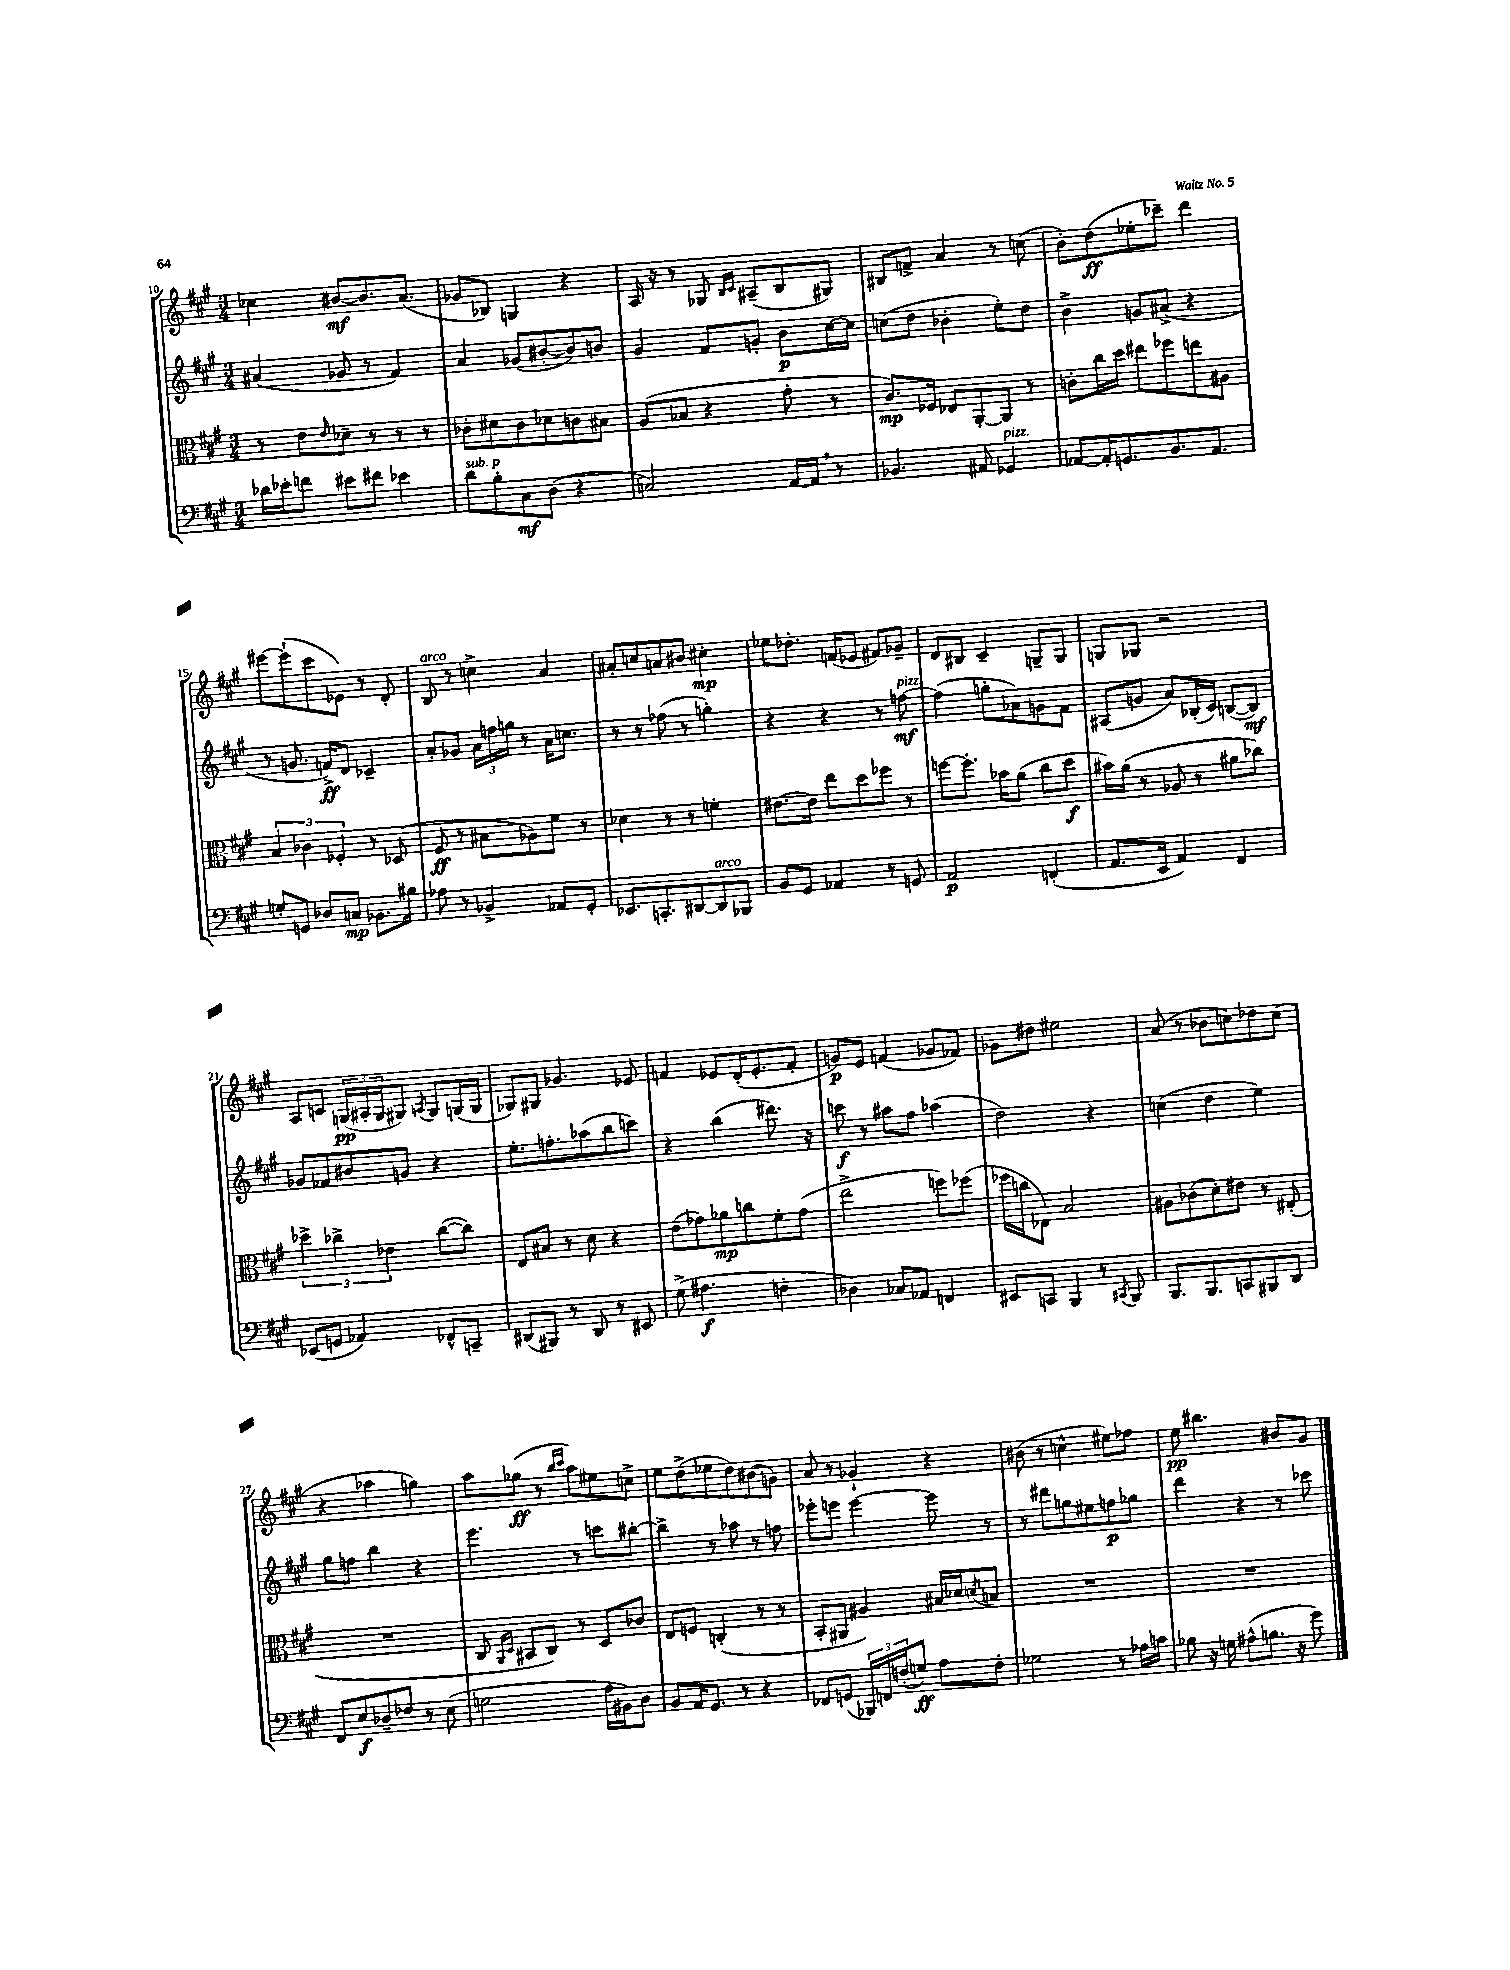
<<
\new StaffGroup <<
\new Staff = "s0" {
    \clef treble \key a \major \numericTimeSignature \time 3/4
    ces''4 bis'8~\mf bis'8. a'8.( |
    ges'8 bes8) g4 r4 |
    a16 r16 r8 ges8 \grace { b16 cis'16 } ais8--( b8 gis8) |
    bis8 f'8-> a'4 r8 c''8( |
    b'8-.) d''8\ff( ees''8-. ces'''8--) d'''4 |
    eis'''8~ eis'''8-!( cis'''8 ees'8) r8 d'8-. |
    b8^\markup { \italic "arco" } r8 c''4-> a'4 |
    ais'8-. c''8 a'8 bis'8 cis''4-.\mp |
    ees''8 des''8.-. f'16( ees'8 fis'8) ges'8-- |
    d'8 bis8 cis'4-- g8-- g8 |
    g8 ges8 r2 |
    a8 c'8 \tuplet 3/2 { g16\pp( ais16-. g16 } gis8) \acciaccatura { a8 } gis8 g16( g16 |
    ges8) gis8 ges'4. ees'8 |
    f'4 ees'8 d'16-.( ees'8.-. f'8-. |
    g'8\p) e'8 f'4( ges'8 fes'8) |
    ges'8 dis''8 eis''2 |
    a'8( r8 bes'8 c''8) des''8 c''8( |
    r4 aes''4 g''4) |
    a''8 ges''8\ff( r8 \grace { b''16 cis'''16 } a''8) eis''8 c''8-> |
    e''8 d''8->( ees''8 d''8) bis'8( g'8) |
    a'8 r8 ges'4-! r4 |
    bis'8( r8 c''4-^ eis''8) fes''8 |
    e''8\pp bis''4. bis'8 gis'8 \bar "|." |
}
\new Staff = "s1" {
    \clef treble \key a \major \numericTimeSignature \time 3/4
    ais'4( ges'8 r8 fis'4) |
    a'4 ges'8( bis'8~-. bis'8) b'8 |
    gis'4 fis'8 g'8-. b'8\p cis''16~ cis''16 |
    c''8( d''8 bes'4-. e''8-.) d''8 |
    b'4-> g'8 ais'8->( r4 |
    r8 g'8. f'16->\ff) d'8 ces'4-- |
    a'8-. ges'8 \tuplet 3/2 { a'16 f''16 g''16 } r8 a'16 c''8. |
    r8 r8 fes''8( r8 g''4-.) |
    r4 r4 r8 f''8~\mf^\markup { \italic "pizz." } |
    f''4( g''8-. aes'8) g'8 fis'8 |
    ais8( g'8 a'8) bes16-.( cis'16) b8~( b8\mf) |
    ges'8 fes'8 bis'8 g'8 r4 |
    e''8.-. f''8.-. aes''8( b''8 c'''8) |
    r4 b''4( dis'''8.) r16 |
    c'''8\f r8 ais''8 fis''8 aes''4( |
    d''2) r4 |
    c''4( d''4 e''4) |
    gis''8 f''8 b''4 r4 |
    e'''4. r8 c'''8 bis''8~-. |
    bis''4-> r8 aes''8 r8 f''8 |
    ees'''8-. e'''8 e'''4~ e'''8 r8 |
    r8 dis'''8 g''8 eis''8 f''8\p ges''8 |
    d'''4 r4 r8 ces'''8 \bar "|." |
}
\new Staff = "s2" {
    \clef alto \key a \major \numericTimeSignature \time 3/4
    r8 e'8 \grace { e'16 } des'8-- r8 r8 r8 |
    ces'8-. dis'8 ces'8 des'8 c'8 bis8 |
    a8( bes8 r4 gis'8-. r8 |
    cis'8.\mp) fes16 ees8 a,8~-. a,8 r8 |
    c'8-. cis''16 d''16 eis''8 fes''8 e''8 ais8 |
    \tuplet 3/2 { b4 ces'4 fes4-. } r8 des8( |
    fis8\ff r8 bis8 aes8) fis'8 r8 |
    des'4 r8 r8 f'4-. |
    eis'8.~ eis'16 e''8 d''8 fes''8 r8 |
    f''8~ f''8.-. bes'16 a'8( cis''8 d''8\f |
    bis'16) a'16( r8 aes8 r8 ais'8 ces''8) |
    \tuplet 3/2 { des''4-> ces''4-> ees'4 } ces''8~( ces''8) |
    e8 bis8 r8 d'8 r4 |
    e'8( ges'8) aes'8\mp c''8 fis'8-. ges'8( |
    e''2-> f''8) fes''8( |
    fes''16 c''16 ees8) b2 |
    ais8 ces'8( d'8-.) eis'8 r8 eis8-.( |
    R2. |
    cis8 \grace { a,16 d16 } bis,8 cis8) r8 d8 ces'8 |
    e8 f8 c4-.( r8 r8 |
    b,8-. ais,8 ais4) bis16 des'16 \acciaccatura { d'8 } b8 |
    R2. |
    R2. \bar "|." |
}
\new Staff = "s3" {
    \clef bass \key a \major \numericTimeSignature \time 3/4
    des'16 ees'16-. f'8 eis'8 fis'8 ees'4 |
    d'8^\markup { \italic "sub. p" } b8-. cis8\mf d8( r4 |
    c2) a,16~ a,16 \breathe r8 |
    bes,4. ais,8 ges,4^\markup { \italic "pizz." } |
    aes,8~ aes,16-. g,8. b,8. aes,8. |
    g8-. g,8 des8 c8\mp bes,8. bis16 |
    aes8 r8 bes,4-> aes,8 gis,8-. |
    ees,8. c,8.-. dis,8~ dis,8^\markup { \italic "arco" } bes,,8 |
    b,8 gis,8 aes,4 r8 g,8 |
    a,2\p f,4-.( |
    a,8. e,16 a,4) fis,4 |
    ees,8( g,8 aes,4) fes,8-^ c,8-- |
    dis,8( bis,,8) r8 dis,8 r8 eis,8 |
    gis8->( ais4.\f f4-. |
    des4) ces8 aes,8 f,4 |
    eis,8 c,8 b,,4 r8 \acciaccatura { cis,8 } b,,8 |
    b,,8. b,,8. c,8 bis,,8 d,8 |
    fis,8 e8\f des8-- fes8 r8 e8( |
    g2 a16 bis,16) d8 |
    b,8 a,16 gis,8. r8 r4 |
    fes,8 g,8( \tuplet 3/2 { bes,,16) f,16 f16-.( } g8\ff) a8 f8-. |
    ges2 r8 aes16 c'16 |
    bes8 r16 g16 ais8-^( b8. r16 gis'8) \bar "|." |
}
>>
>>
\layout { \context { \Score currentBarNumber = #10 } }
